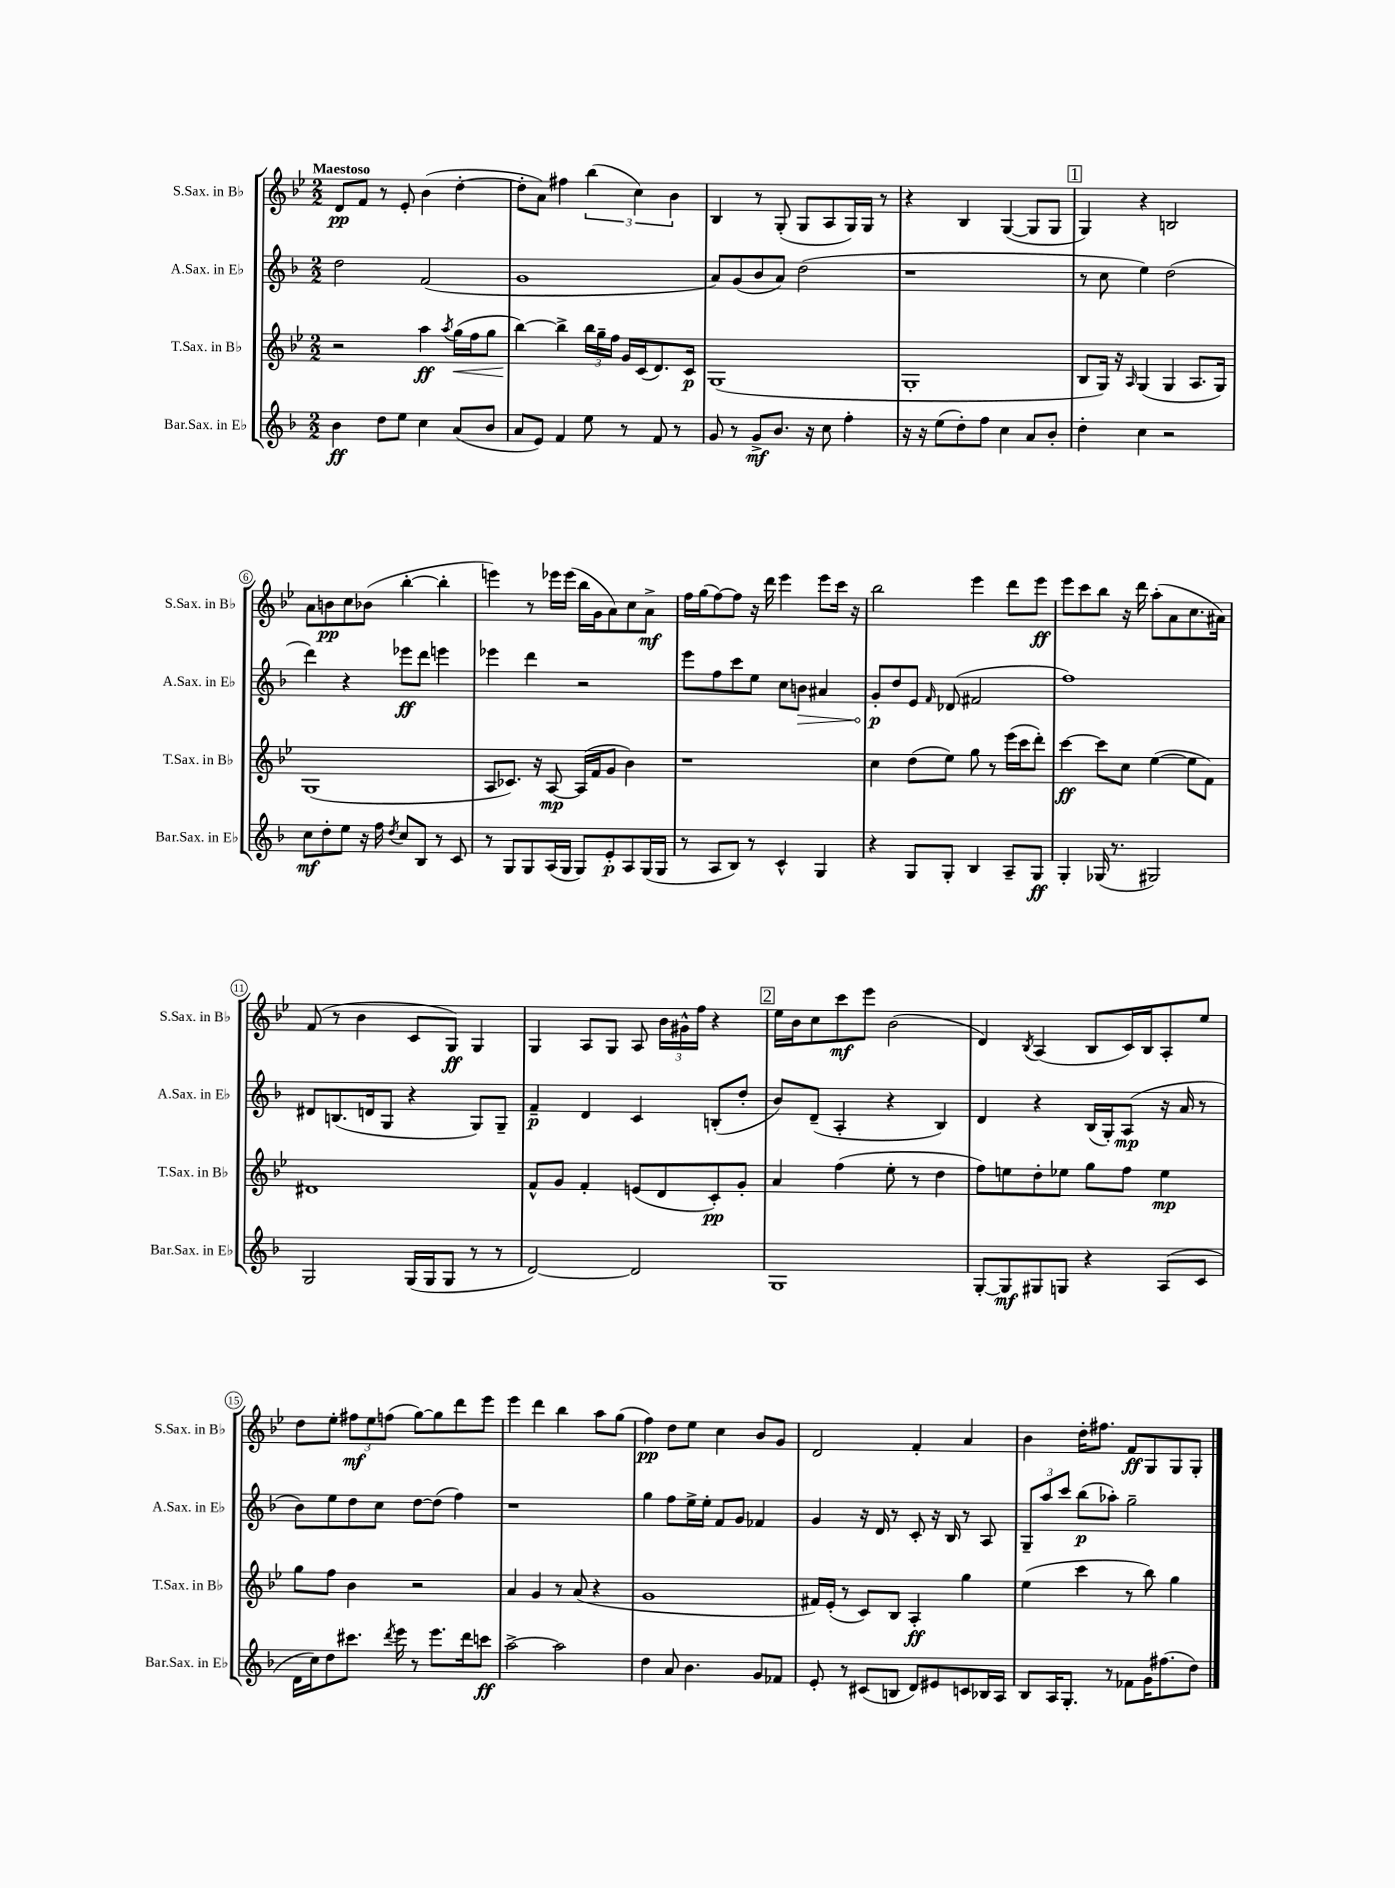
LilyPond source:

<<
\new StaffGroup <<
\new Staff = "s0" \with { instrumentName = "S.Sax. in Bb" shortInstrumentName = "S.Sax. in Bb" } {
    \clef treble \key bes \major \numericTimeSignature \time 2/2 \tempo "Maestoso"
    \autoBeamOff d'8[\pp f'8] r8 ees'8-. bes'4( d''4~-. |
    d''8[-. a'8]) fis''4 \tuplet 3/2 { bes''4( c''4) bes'4 } |
    bes4 r8 g8-.( g8[ a8 g16) g16] r8 |
    r4 bes4 g4~( g8[ g8] |
    \mark \markup { \box "1" } g4) r4 b2 |
    a'8[ b'8\pp c''8 bes'8]( bes''4~-. bes''4-. |
    e'''4) r8 ees'''16[ ees'''16]( bes''16[ g'16 a'8) c''8 a'8]->\mf |
    f''16[ g''16( f''8~) f''8] r16 d'''16 ees'''4 ees'''8[ c'''16] r16 |
    bes''2 ees'''4 d'''8[ ees'''8]\ff |
    ees'''8[ c'''8 bes''8] r16 d'''16 a''8[-.( a'8 c''8. ais'16]) |
    f'8( r8 bes'4 c'8[ g8]\ff) g4 |
    g4 a8[ g8] a8 \tuplet 3/2 { bes'16[ gis'16-^ f''16] } r4 |
    \mark \markup { \box "2" } ees''16[ bes'16 c''8 c'''8\mf ees'''8] bes'2( |
    d'4) \acciaccatura { bes8 } a4( bes8[ c'16) bes16 a8-. ees''8] |
    d''8[ ees''8]-. \tuplet 3/2 { fis''8[\mf ees''8 f''8]( } g''8[~) g''8 d'''8 ees'''8] |
    ees'''4 d'''4 bes''4 a''8[ g''8]( |
    f''4\pp) d''8[ ees''8] c''4 bes'8[ g'8] |
    d'2 f'4-. a'4 |
    bes'4 d''16[-. fis''8.] f'8[\ff g8 g8 g8]-. \bar "|." |
}
\new Staff = "s1" \with { instrumentName = "A.Sax. in Eb" shortInstrumentName = "A.Sax. in Eb" } {
    \clef treble \key f \major \numericTimeSignature \time 2/2
    \autoBeamOff d''2 f'2( |
    g'1 |
    a'8[) g'8( bes'8 a'8]) d''2( |
    r1 |
    \mark \markup { \box "1" } r8 c''8 e''4) d''2( |
    d'''4) r4 ees'''8[\ff d'''8] e'''4 |
    ees'''4 d'''4 r2 |
    e'''8[ f''8 c'''8 e''8] c''8[ \once \override Hairpin.circled-tip = ##t b'8]\> ais'4 |
    g'8[-.\p\! d''8 e'8] \grace { f'16 } des'8( fis'2 |
    f''1) |
    dis'8[ b8.( d'16 g8] r4 g8[) g8]-- |
    f'4--\p d'4 c'4 b8[-.( d''8]-. |
    \mark \markup { \box "2" } bes'8[) d'8]--( a4-. r4 bes4) |
    d'4 r4 bes16[( g16-.) a8]\mp( r16 a'16 r8 |
    bes'8[) e''8 d''8 c''8] d''8[~ d''8]( f''4) |
    r1 |
    g''4 f''8[ e''16-> e''16]-. f'8[ g'8] fes'4 |
    g'4 r16 d'16 r8 c'8-. r16 bes16 r8 a8 |
    \tuplet 3/2 { g8[-- a''8 c'''8] } bes''8[\p( aes''8]-.) g''2-- \bar "|." |
}
\new Staff = "s2" \with { instrumentName = "T.Sax. in Bb" shortInstrumentName = "T.Sax. in Bb" } {
    \clef treble \key bes \major \numericTimeSignature \time 2/2
    \autoBeamOff r2 a''4\ff \acciaccatura { a''8 } g''16[\<( f''16 g''8] |
    bes''4~\!) bes''4-> \tuplet 3/2 { bes''16[ g''16-- f''16] } g'16[ c'16( d'8.) c'16]\p |
    g1( |
    g1-. |
    \mark \markup { \box "1" } bes8[ g16]) r16 \grace { a16 } g4( g4 a8.[ g16]) |
    g1( |
    a8[ ces'8.]) r16 a8~\mp a16[( f'16 g'8] bes'4) |
    r1 |
    c''4 d''8[( ees''8]) g''8 r8 ees'''16[( c'''16 d'''8]-.) |
    c'''4~\ff c'''8[ c''8] ees''4~( ees''8[ f'8]) |
    dis'1 |
    f'8[-^ g'8] f'4-. e'8[( d'8 c'8-.\pp) g'8]-. |
    \mark \markup { \box "2" } a'4 f''4( ees''8-. r8 d''4 |
    f''8[) e''8 d''8-. ees''8] g''8[ f''8] ees''4\mp |
    g''8[ f''8] bes'4 r2 |
    a'4 g'4 r8 a'8( r4 |
    g'1 |
    fis'16[) ees'16]-.( r8 c'8[) bes8] a4-.\ff g''4 |
    ees''4( c'''4 r8 bes''8) g''4 \bar "|." |
}
\new Staff = "s3" \with { instrumentName = "Bar.Sax. in Eb" shortInstrumentName = "Bar.Sax. in Eb" } {
    \clef treble \key f \major \numericTimeSignature \time 2/2
    \autoBeamOff bes'4\ff d''8[ e''8] c''4 a'8[( bes'8] |
    a'8[ e'8]) f'4 e''8 r8 f'8 r8 |
    g'8 r8 g'8[->\mf bes'8.] r16 c''8 f''4-. |
    r16 r16 e''8[( d''8-.) f''8] c''4 a'8[ bes'8]-. |
    \mark \markup { \box "1" } d''4-. c''4 r2 |
    c''8[\mf d''8-. e''8] r16 f''16 \acciaccatura { d''8 } c''8[ bes8] r8 c'8 |
    r8 g8[ g8 a16( g16] g8[) e'8-.\p a8 g16( g16] |
    r8 a8[ bes8]) r8 c'4-^ g4 |
    r4 g8[ g8]-. bes4 a8[-- g8]\ff |
    g4-. ges16( r8. gis2) |
    g2 g16[( g16 g8] r8 r8 |
    d'2~) d'2 |
    \mark \markup { \box "2" } g1 |
    g8[~-. g8\mf gis8 g8] r4 a8[( c'8] |
    d'16[ c''16) d''8 cis'''8.] \acciaccatura { d'''8 } e'''16 r8 e'''8.[ d'''16 c'''8]\ff |
    a''2~-> a''2 |
    d''4 a'8 bes'4. g'8[ fes'8] |
    e'8-. r8 cis'8[( b8] d'8[) eis'8 c'8 bes16 a16] |
    bes8[ a16 g8.]-. r8 fes'8[ g'16 fis''8.( d''8]) \bar "|." |
}
>>
>>
\layout { \context { \Score \override BarNumber.stencil = #(make-stencil-circler 0.1 0.3 ly:text-interface::print) } }
